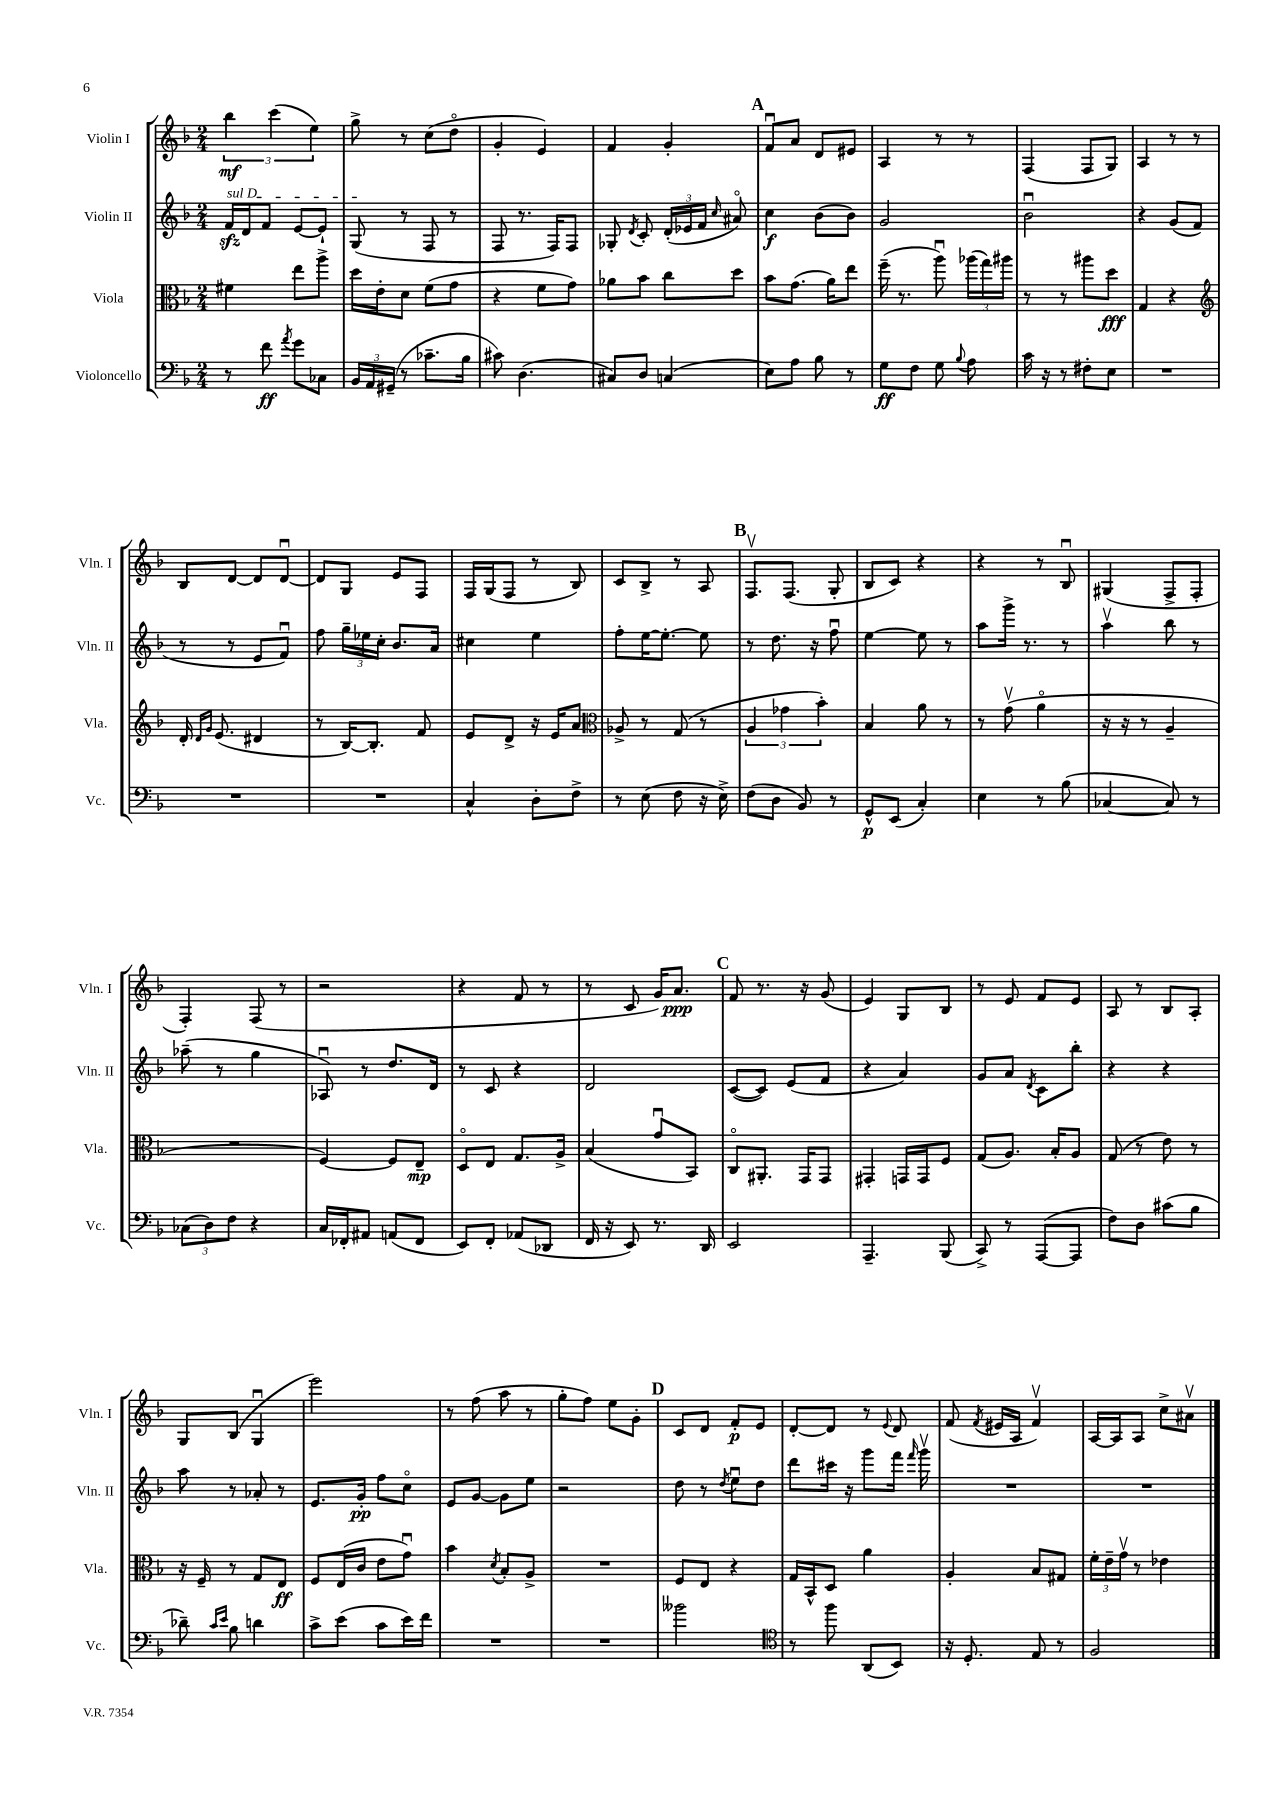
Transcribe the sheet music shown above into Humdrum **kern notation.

**kern	**kern	**kern	**kern
*staff4	*staff3	*staff2	*staff1
*clefF4	*clefC3	*clefG2	*clefG2
*k[b-]	*k[b-]	*k[b-]	*k[b-]
*M2/4	*M2/4	*M2/4	*M2/4
8r	4f#	16f	6bb-
.	.	16d	.
8f	.	8f	.
.	.	.	(6ccc
8qa	.	.	.
8g	8ee	[8e	.
.	.	.	6ee)
8C-	8aa^	8e`]	.
=	=	=	=
24BB-	16dd	(8G	8gg^
24AA	.	.	.
.	16e'	.	.
(24GG#~	.	.	.
8r	8d	8r	8r
8.c-~	(8f	8F	(8cc
.	8g	8r	8ddo
16B-	.	.	.
=	=	=	=
8c#)	4r	8F	4g'
(4.D	.	8.r	.
.	8f	.	4e)
.	.	16F)	.
.	8g)	8F	.
=	=	=	=
8C#)	8a-	8G-'	4f
.	.	8qd	.
8D	8b-	8c'	.
(4C	8cc	(24d'	4g'
.	.	24e-	.
.	.	24f	.
.	.	16qqcc	.
.	8dd	8a#o)	.
=	=	=	=
8E)	8b-	4cc	8fu
8A	(8.g	.	8a
8B-	.	(8b-	8d
.	16a)	.	.
8r	8ee	8b-)	8e#
=	=	=	=
8G	(16ff~	2g	4A
.	8.r	.	.
8F	.	.	.
8G	8aau)	.	8r
8qqB-	.	.	.
8A	(24aa-	.	8r
.	24gg)	.	.
.	24aa#	.	.
=	=	=	=
16c	8r	2b-u	(4F
16r	.	.	.
8r	8r	.	.
8F#'	8aa#	.	8F
8E	8dd	.	8G)
=	=	=	=
2r	4G	4r	4A
.	4r	(8g	8r
.	.	8f	8r
=	=	=	=
*	*clefG2	*	*
2r	16d'	8r	8B-
.	16qqd	.	.
.	16qqg	.	.
.	(8.e	.	.
.	.	8r	[8d
.	4d#	8e	8d]
.	.	8fu)	[8du
=	=	=	=
2r	8r	8ff	8d]
.	[16B-)	24gg~	8G
.	.	24ee-	.
.	8.B-']	.	.
.	.	24cc'	.
.	.	8.b-	8e
.	8f	.	8F
.	.	16a	.
=	=	=	=
4C^^	8e	4cc#	16F
.	.	.	(16G
.	8d^	.	8F
8D'	16r	4ee	8r
.	16e	.	.
8F^	8a	.	8B-)
=	=	=	=
*	*clefC3	*	*
8r	8A-^	8ff'	8c
(8E	8r	[16ee	8B-^
.	.	8.ee'_	.
8F	(8G	.	8r
16r	8r	8ee]	8A
16E^)	.	.	.
=	=	=	=
(8F	6A	8r	8.Fv
8D	.	8.dd	.
.	6g-	.	.
.	.	.	(8.F
8BB-)	.	.	.
.	.	16r	.
.	6b-')	.	.
8r	.	8ffu	8G'
=	=	=	=
8GG^^	4B-	[4ee	8B-
(8EE	.	.	8c)
4C')	8a	8ee]	4r
.	8r	8r	.
=	=	=	=
4E	8r	8aa	4r
.	(8gv	16ggg^	.
.	.	8.r	.
8r	4ao	.	8r
(8B-	.	8r	8B-u
=	=	=	=
[4C-	16r	4aav	(4G#
.	16r	.	.
.	8r	.	.
8C-])	4A~	8bb-	8F^
8r	.	8r	8F'
=	=	=	=
(12C-	2r	(8aa-~	4F')
12D)	.	.	.
.	.	8r	.
12F	.	.	.
4r	.	4gg	(8F
.	.	.	8r
=	=	=	=
16C	[4F)	8A-u)	2r
16FF-'	.	.	.
8AA#	.	8r	.
(8AA	8F]	8.dd	.
8FF-	8E~	.	.
.	.	16d	.
=	=	=	=
8EE)	8Do	8r	4r
8FF'	8E	8c	.
(8AA-	8.G	4r	8f
8DD-	.	.	8r
.	16A^	.	.
=	=	=	=
16FF	(4B-	2d	8r
16r	.	.	.
8EE)	.	.	8c
8.r	8gu	.	16g)
.	.	.	8.a
.	8BB-)	.	.
16DD	.	.	.
=	=	=	=
2EE	8Co	([8c	8f
.	8.AA#'	8c])	8.r
.	.	(8e	.
.	16GG	.	16r
.	8GG	8f	(8g
=	=	=	=
4.AAA~	4GG#'	4r	4e)
.	16GG	4a)	8G
.	16GG	.	.
(8BBB-	8F	.	8B-
=	=	=	=
8CC^)	(8G	8g	8r
8r	8.A)	8a	8e
.	.	8qd	.
([8AAA	.	8c	8f
.	16B-'	.	.
8AAA]	8A	8bb-'	8e
=	=	=	=
8F)	(8G	4r	8A
8D	8r	.	8r
(8c#	8e)	4r	8B-
8B-	8r	.	8A'
=	=	=	=
8d-~)	16r	8aa	8G
.	16F~	.	.
16qqc	.	.	.
16qqe	.	.	.
8B-	8r	8r	(8B-
4d	8G	8a-'	4Gu
.	8E	8r	.
=	=	=	=
8c^	8F	8.e	2eee)
(8e	(16E	.	.
.	16c	16g'	.
8c	8e	8ff	.
16e)	8gu)	8cco	.
16f	.	.	.
=	=	=	=
2r	4b-	8e	8r
.	.	[8g	(8ff
.	8qd	.	.
.	8B-'	8g]	8aa
.	8A^	8ee	8r
=	=	=	=
2r	2r	2r	8gg'
.	.	.	8ff)
.	.	.	8ee
.	.	.	8g'
=	=	=	=
2b--	8F	8dd	8c
.	8E	8r	8d
.	.	8qdd	.
.	4r	8eeu	8f'
.	.	8dd	8e
=	=	=	=
*clefC4	*	*	*
8r	16G	8ddd	[8d'
.	16BB-^^	.	.
8ff	8D	16ccc#	8d]
.	.	16r	.
(8AA	4a	8ggg	8r
.	.	.	8qqe
8BB-)	.	16fff	8d
.	.	16qqfff	.
.	.	16gggv	.
=	=	=	=
16r	4A'	2r	(8f
8.D'	.	.	.
.	.	.	8qf
.	.	.	16e#
.	.	.	16A
8E	8B-	.	4fv)
8r	8G#	.	.
=	=	=	=
2F	24f'	2r	[16A
.	24e~	.	.
.	.	.	16A]
.	24gv	.	.
.	8r	.	8A
.	4e-	.	8cc^
.	.	.	8a#v
==	==	==	==
*-	*-	*-	*-
